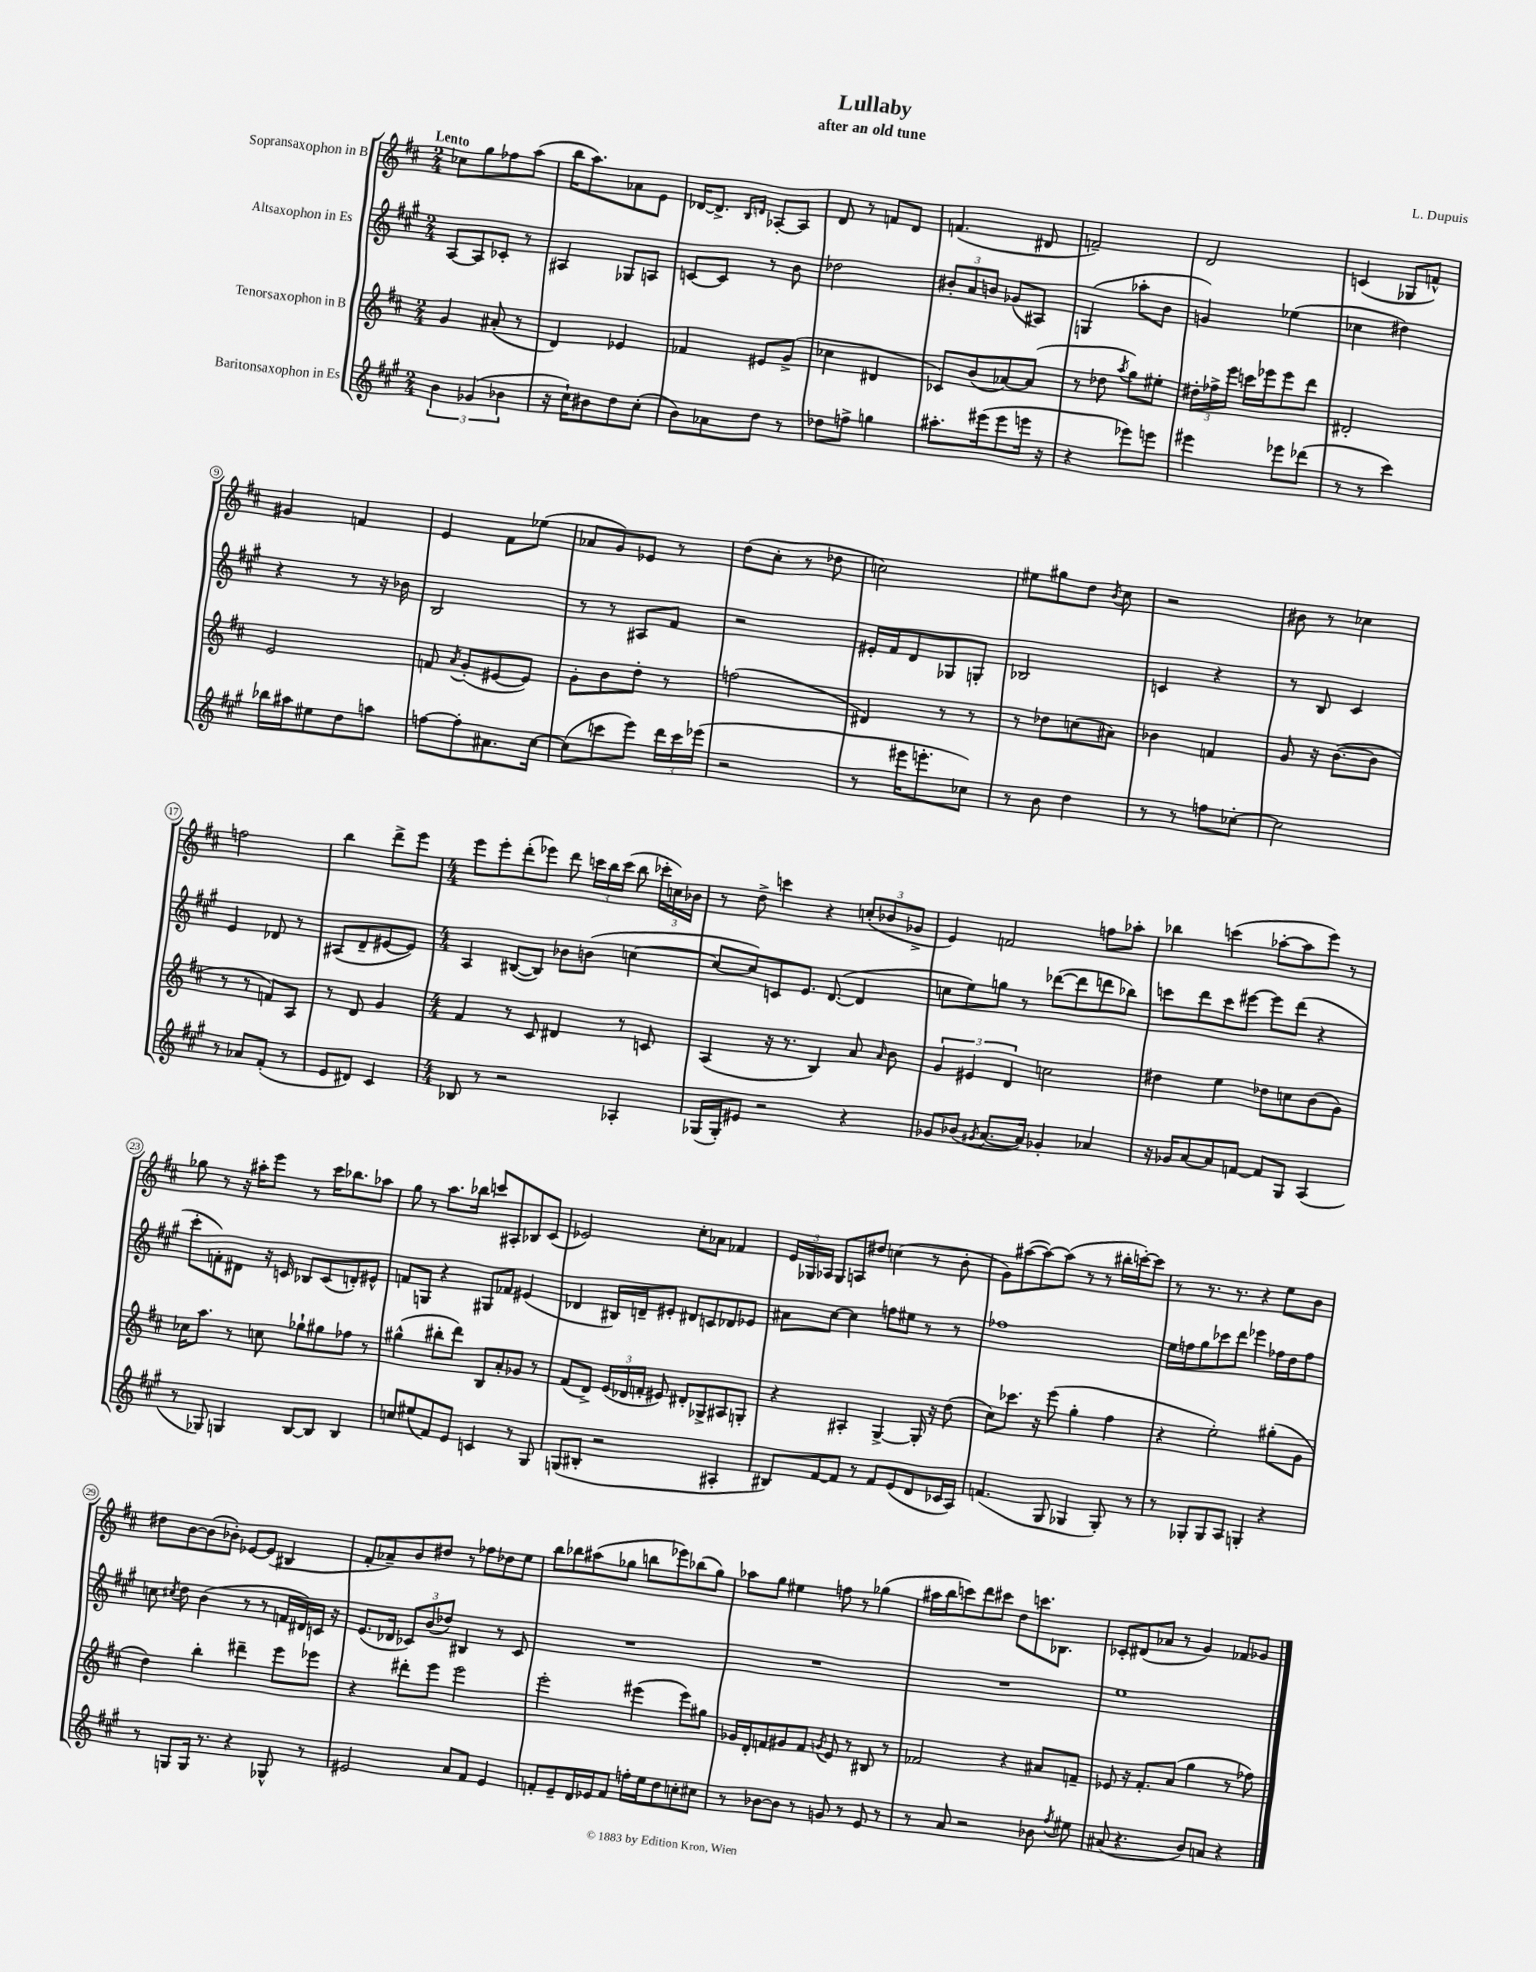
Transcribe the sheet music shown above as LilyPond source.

\header { title = "Lullaby" composer = "L. Dupuis" subtitle = "after an old tune" }
<<
\new StaffGroup <<
\new Staff = "s0" \with { instrumentName = "Sopransaxophon in B" } {
    \clef treble \key d \major \numericTimeSignature \time 2/4 \tempo "Lento"
    \autoBeamOff ces''8[ g''8 fes''8 a''8]( |
    b''16[ a''8.) aes'8 e'8] |
    des'16[~ des'8.]-> \grace { b16[ d'16] } aes8[~-. aes8] |
    d'8 r8 f'8[ d'8] |
    f'4.( dis'8 |
    f'2--) |
    d'2 |
    c'4( ges8[ f'8]-^) |
    gis'4 f'4 |
    e'4 fis'8[ ees''8]( |
    aes'8[ g'8) ees'8] r8 |
    d''8[( cis''8]-. r8 des''8 |
    c''2) |
    eis''8[ gis''8 d''8] \acciaccatura { b'8 } cis''8 |
    r2 |
    bis'8 r8 ces''4 |
    f''2 |
    b''4 d'''8[-> e'''8] |
    \numericTimeSignature \time 4/4 e'''8[ e'''8-. d'''8-.( ees'''8]) d'''8 \tuplet 3/2 { c'''16[ b''16 c'''16]( } b''8 \tuplet 3/2 { ces'''16[-. c''16) bes'16] } |
    r8 d''8-> c'''4 r4 \tuplet 3/2 { c''8[-.( bes'8 ges'8]-> } |
    e'4) f'2 f''8[ aes''8]-. |
    bes''4 c'''4( aes''8[~-. aes''8 e'''8]) r8 |
    ges''8 r8 r16 ais''16[-. e'''8] r8 cis'''16[ bes''8. aes''8] |
    g''8 r8 a''8.[ bes''16] c'''8[ ais8-. bes8 cis'8]( |
    ees'2) cis''8[-. aes'8] fes'4 |
    \tuplet 3/2 { e'16[ ges16 aes16] } ges8[ a8 dis''8] c''4( r8 b'8-. |
    g'8[) ais''8~( ais''8~) ais''8]( r8 r8 bis''16[-. c'''16~-.) c'''8] |
    r8 r8. r8. r4 e''8[ b'8] |
    dis''8[ b'8~ b'8( bes'8]-.) ees'8[~ ees'8]( bis4 |
    fis'8[-. aes'8--) b'8 dis''8] r8 fes''8[ des''8 e''8] |
    b''8[ bes''8 ais''8( ges''8] b''8[ ees'''8) bes''8( ges''8]) |
    aes''8[ g''8] eis''4 f''8 r8 ges''4( |
    ais''16[ b''16 c'''8) d'''8 cis'''8] d''8[ c'''8. bes8.] |
    ces'8[-. dis'8( aes'8] r8 g'4) fes'8[ ges'8] \bar "|." |
}
\new Staff = "s1" \with { instrumentName = "Altsaxophon in Es" } {
    \clef treble \key a \major \numericTimeSignature \time 2/4
    \autoBeamOff a8[~ a8 ces'8]-. r8 |
    ais4 ges8[ a8] |
    c'8[~ c'8] r8 b'8 |
    des''2 |
    \tuplet 3/2 { bis'8[-. a'8 b'8] } ges'8[( ais8]) |
    g4( aes''8[-. b'8] |
    g'4) ees''4( |
    ces''4 dis''4) |
    r4 r8 r16 bes'16 |
    b2 |
    r8 r8 ais8[ fis'8] |
    r2 |
    eis'16[-. fis'16 d'8 ges8 g8]-. |
    bes2 |
    c'4 r4 |
    r8 b8 cis'4 |
    e'4 des'8 r8 |
    ais8[( d'8-- eis'8~ eis'8]) |
    \numericTimeSignature \time 4/4 a4 bis8[~( bis8]) bes'8[ b'8]( c''4~ |
    c''8[~ c''8) c'8 e'8.] d'8.~( d'4 |
    c''8[ e''8) g''8] r8 des'''8[~( des'''8 d'''8 bes''8]) |
    c'''8[ d'''8 c'''8 eis'''8]~ eis'''8[ d'''8]( r4 |
    cis'''8[-. f'8-.) dis'8] r16 c'16 bes8[ c'8( d'8-.) eis'8]-^ |
    f'8[ g8] r4 gis8[ fes'8] eis'4( |
    des'4 bis16[) d'16-- eis'8]-. dis'8[ c'8 des'8 ees'8] |
    ais'8[ cis''8]~ cis''4 f''8[ eis''8] r8 r8 |
    fes''1 |
    e''16[ f''16 gis''8 ces'''8 d'''8] ees'''4 fes''16[ d''16 fes''8] |
    c''8 \acciaccatura { cis''8 } d''8 b'4( r8 r8 f'16[ dis'16) c'16] r16 |
    e'8.[( des'16] \tuplet 3/2 { ces'8[) b'8( des''8]) } bis4 r8 ces'8 |
    R1 |
    R1 |
    R1 |
    e''1 \bar "|." |
}
\new Staff = "s2" \with { instrumentName = "Tenorsaxophon in B" } {
    \clef treble \key d \major \numericTimeSignature \time 2/4
    \autoBeamOff g'4 ais'8-.( r8 |
    d'4) ees'4 |
    fes'4 eis'8[ g'8]->( |
    ces''4 dis'4 |
    ces'8[) b'8( aes'8~) aes'8]( |
    r8 des''8 \acciaccatura { a''8 } g''8[) eis''8]-. |
    \tuplet 3/2 { dis''16[-. fes''16-> e'''16] } c'''16[ ees'''16 ees'''8 d'''8] |
    dis'2-. |
    e'2 |
    f'8 \acciaccatura { a'8 } g'8[-.( eis'8~ eis'8]) |
    g'8[-. b'8 d''8]-. r8 |
    f''2( |
    dis'4) r8 r8 |
    r8 des''8[ c''8( ais'8]) |
    bes'4 f'4 |
    g'8 r16 b'8.[~( b'8] |
    r8 r8 f'8[) a8] |
    r8 d'8 g'4 |
    \numericTimeSignature \time 4/4 fis'4 r8 cis'8 dis'4 r8 c'8 |
    a4( r16 r8. b4) a'8 \grace { a'16 } b'8 |
    \tuplet 3/2 { g'4 eis'4 d'4 } c''2 |
    dis''4 e''4 des''8[ c''8 b'8( g'8]) |
    ces''16[ a''8.] r8 c''8 ges''8[-! gis''8 fes''8] r8 |
    gis''4-^( bis''8[-. d'''8]) b8[ a'8-. ges'8] r8 |
    fis'8[( d'8]->) \tuplet 3/2 { e'16[( des'16 f'16]-. } eis'8) dis'8[-. ges8-> ais8 g8]-. |
    r4 ais4-. g4~-> g16-. r16 d''8( |
    cis''8[) ces'''8.] r16 e'''8( g''4-. fis''4 |
    r4 e''2-.) gis''8[-.( g'8] |
    d''4) b''4-. dis'''4-- e'''8[ ees'''8] |
    r4 dis'''8[-. e'''8] e'''2 |
    e'''2-. eis'''4( eis'''8[) gis''8] |
    ges'16[ d'16-. f'8 gis'8 f'8] \acciaccatura { g'8 } e'8 r8 bis8 r8 |
    fes'2 r4 ais'8[ f'8]-- |
    ees'8 r16 fis'8.[-. a'8]( g''4 r8 fes''8) \bar "|." |
}
\new Staff = "s3" \with { instrumentName = "Baritonsaxophon in Es" } {
    \clef treble \key a \major \numericTimeSignature \time 2/4
    \autoBeamOff \tuplet 3/2 { b'4 ges'4( bes'4 } |
    r16 cis''16[-!) bis'8 d''8 cis''8]-.( |
    b'8[) aes'8 d''8] r8 |
    des''8[ f''8]-> g''4 |
    ais''8.[-. eis'''16( eis'''8 e'''16] r16 |
    r4 ees'''8[) e'''8] |
    eis'''4 ees'''8[ des'''8]( |
    r8 r8 cis'''4) |
    bes''16[ ais''16 eis''8 d''8 a''8] |
    f''8[~ f''8-. ais'8. cis''16]~ |
    cis''8[( c'''8 e'''8]) \tuplet 3/2 { d'''16[ c'''16 ees'''16]( } |
    r2 |
    r8 eis'''16[ e'''8.-. ces''8]) |
    r8 b'8 d''4 |
    r8 r8 f''8[ ces''8]~-. |
    ces''2 |
    r8 aes'8[ fis'8]-.( r8 |
    e'8[ dis'8]) cis'4 |
    \numericTimeSignature \time 4/4 bes8 r8 r2 aes4-. |
    ges16[( ges16-.) eis'8] r2 r4 |
    ges'8[ bes'8]( \acciaccatura { gis'8 } a'8.[~ a'16]) ges'4-. aes'4 |
    r16 ges'16[ a'8~ a'8 f'8]~ f'8[ gis8] a4( |
    r8 ges8) g4 b8[~ b8] b4 |
    c''8[ eis''8( fis'8) e'8] c'4 r8 gis8 |
    g8[( bis8]-. r2 ais4-. |
    bis8[) fis'8~ fis'8] r8 fis'8[ e'8( d'8 ces'16 a16]) |
    f'4.( gis8 ges4 ges8-.) r8 |
    r8 ges8[-. ges8 a8] g4-. r4 |
    r8 g8[ g16] r8. r4 ges8-^ r8 |
    eis'2 a'8[ fis'8] eis'4 |
    f'8[-. e'8-- d'16 ees'16 f'8] f''16[-. e''16 d''8 c''8-. cis''8] |
    r8 bes'8[~ bes'8] r8 g'8 r8 e'8 r8 |
    r8 a'8 r2 bes'8 \acciaccatura { fis''8 } eis''8 |
    ais'8( r4. b'8[) a'8] r4 \bar "|." |
}
>>
>>
\layout { \context { \Score \override BarNumber.stencil = #(make-stencil-circler 0.1 0.3 ly:text-interface::print) } }
